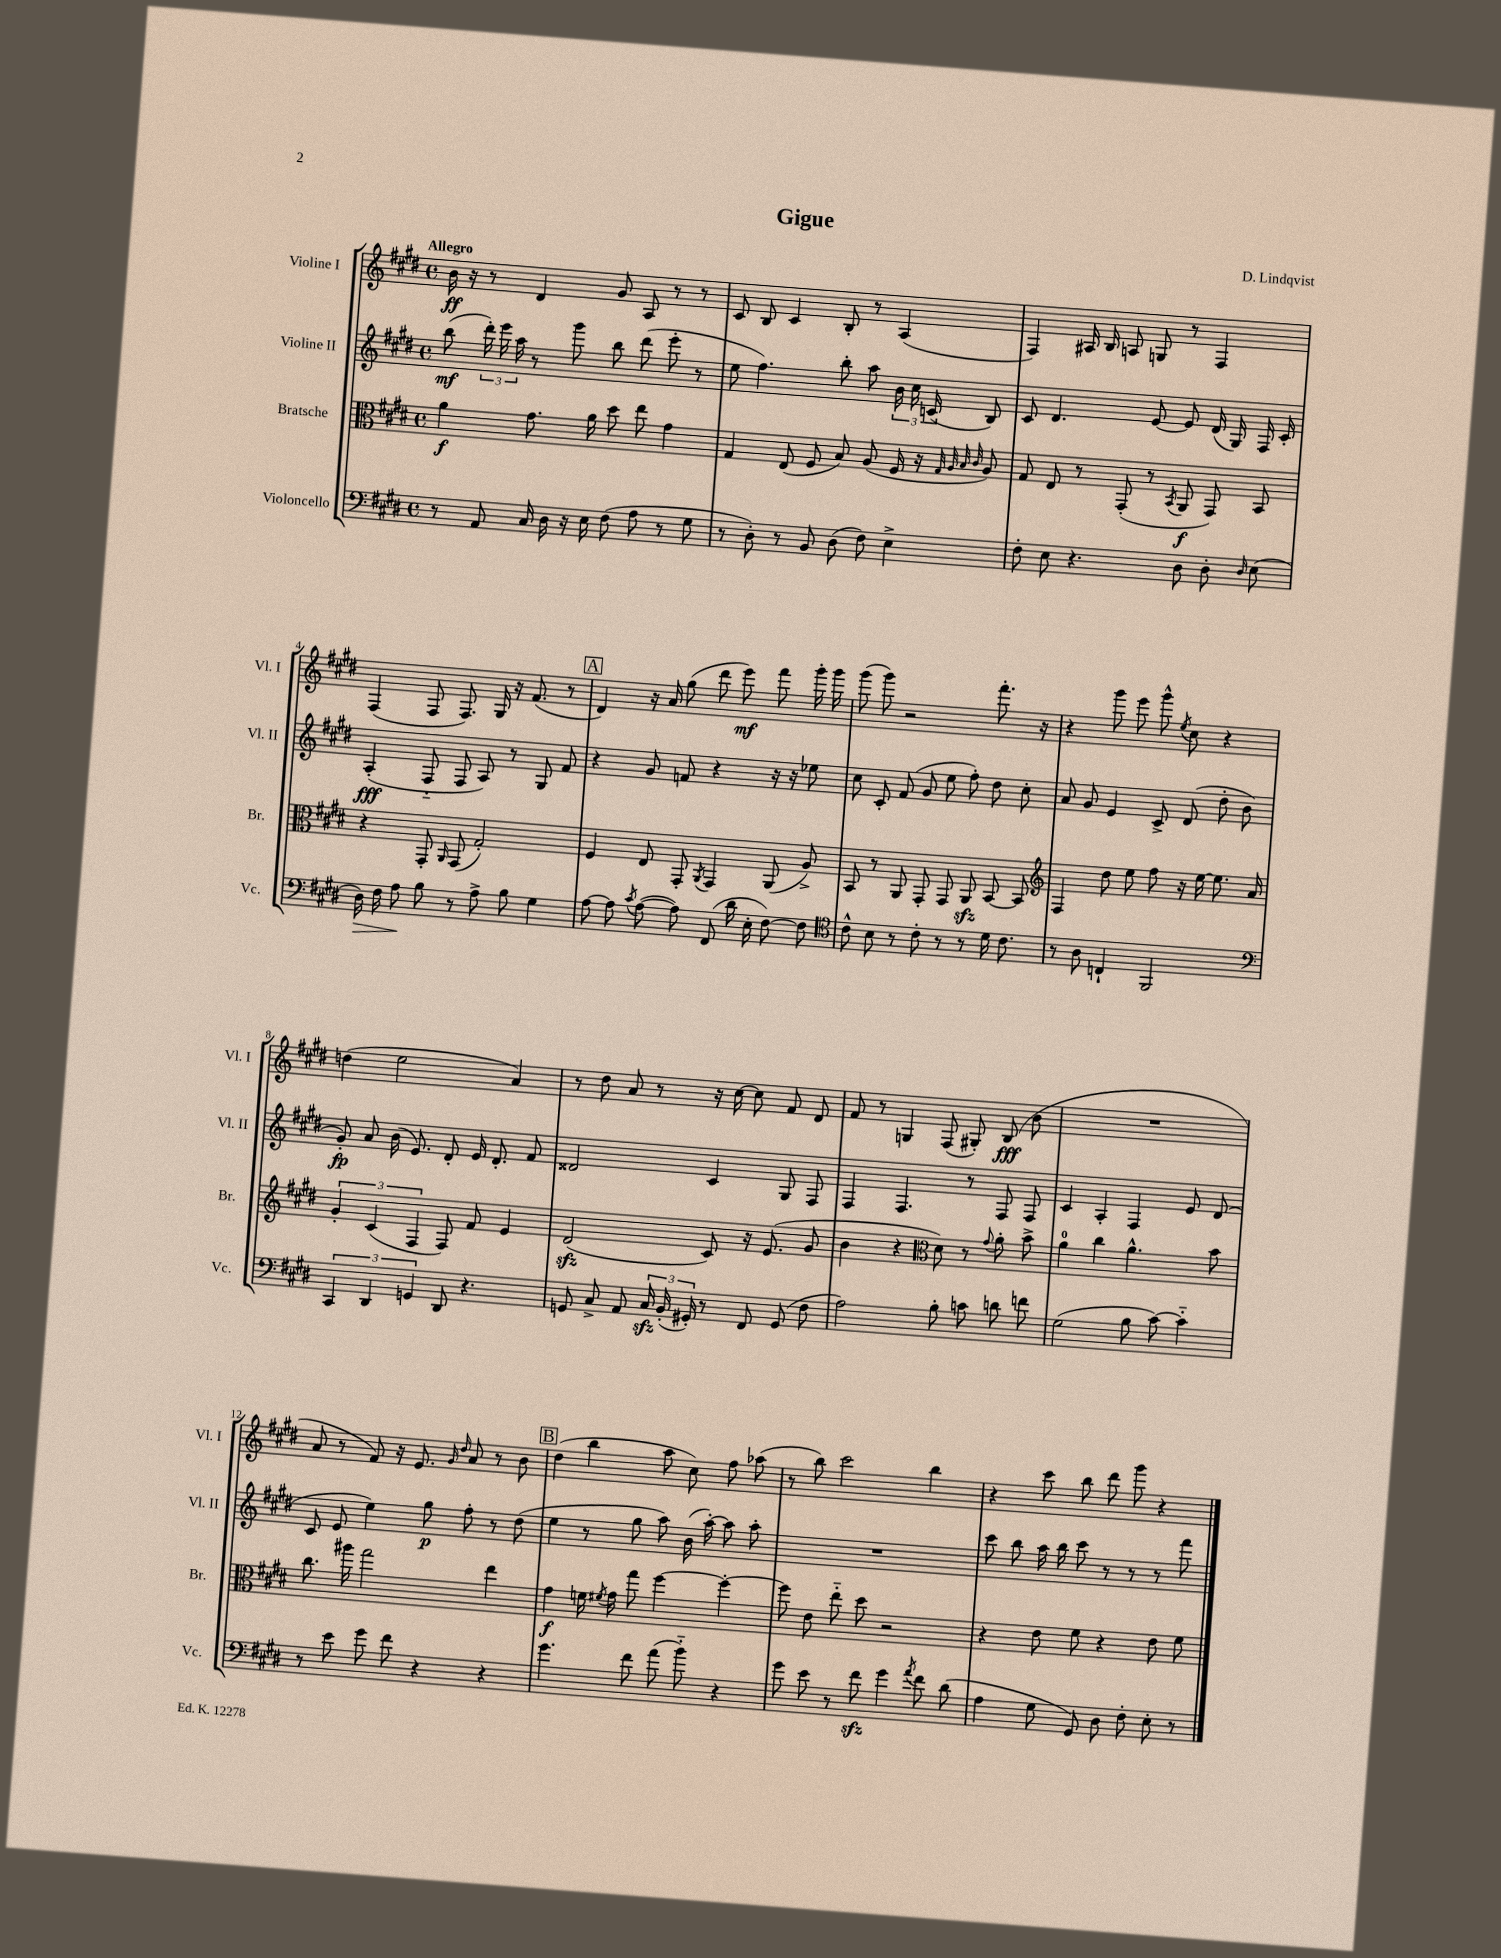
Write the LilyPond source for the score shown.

\header { title = "Gigue" composer = "D. Lindqvist" }
<<
\new StaffGroup <<
\new Staff = "s0" \with { instrumentName = "Violine I" shortInstrumentName = "Vl. I" } {
    \clef treble \key e \major \defaultTimeSignature \time 4/4 \tempo "Allegro"
    \autoBeamOff b'16\ff r16 r8 dis'4 gis'8 a8 r8 r8 |
    cis'8 b8 cis'4 b8-. r8 a4( |
    fis4) ais16 b16 a8 g8 r8 fis4 |
    fis4( fis8 fis8.) gis16 r16 fis'8.( r8 |
    \mark \markup { \box "A" } dis'4) r16 a'16 gis''8( dis'''8 e'''8\mf) fis'''8 gis'''16-. gis'''16 |
    gis'''8( gis'''8) r2 fis'''8.-. r16 |
    r4 gis'''8 e'''8 gis'''8-^ \acciaccatura { e''8 } cis''8 r4 |
    d''4( e''2 a'4) |
    r8 dis''8 a'8 r8 r16 cis''16~ cis''8 fis'8 dis'8 |
    fis'8 r8 g4 fis8( gis8-.) b8\fff( b'8 |
    R1 |
    a'8 r8 fis'8) r16 e'8. \grace { gis'16 dis''16 } a'8 r8 b'8 |
    \mark \markup { \box "B" } dis''4( b''4 a''8 cis''8) fis''8 aes''8( |
    r8 b''8) cis'''2 b''4 |
    r4 cis'''8 b''8 dis'''8 gis'''8 r4 \bar "|." |
}
\new Staff = "s1" \with { instrumentName = "Violine II" shortInstrumentName = "Vl. II" } {
    \clef treble \key e \major \defaultTimeSignature \time 4/4
    \autoBeamOff b''8\mf( \tuplet 3/2 { dis'''16-.) e'''16 a''16 } r8 gis'''8 b''8 dis'''8( e'''8-. r8 |
    e''8 fis''4.) b''8-. a''8 \tuplet 3/2 { b'16 cis''16 c'16( } b8) |
    cis'8 dis'4. e'8~ e'8 dis'16( gis16) fis16 cis'16-. |
    a4-.\fff( fis8-_ fis8 a8) r8 gis8 fis'8 |
    \mark \markup { \box "A" } r4 gis'8 f'8 r4 r16 r16 ees''8 |
    cis''8 cis'8-. fis'8( gis'8 e''8 fis''8-.) dis''8 cis''8-. |
    a'8 gis'8 e'4 cis'8-> dis'8( dis''8-. b'8 |
    gis'8-.\fp) a'8 b'16( e'8.) dis'8-. e'16 dis'8.-. fis'8 |
    disis'2 cis'4 gis8 fis8 |
    fis4 fis4. r8 fis8 fis8 |
    cis'4 a4-. fis4 e'8 dis'8( |
    cis'8 e'8 e''4) gis''8\p fis''8-. r8 dis''8( |
    \mark \markup { \box "B" } e''4 r8 gis''8 a''8) b'16( a''16~-.) a''8 a''8-. |
    R1 |
    cis'''8 b''8 a''16 b''16 cis'''8 r8 r8 r8 fis'''8 \bar "|." |
}
\new Staff = "s2" \with { instrumentName = "Bratsche" shortInstrumentName = "Br." } {
    \clef alto \key e \major \defaultTimeSignature \time 4/4
    \autoBeamOff a'4\f gis'8. a'16 dis''8 e''8 gis'4 |
    gis4 e8( fis8 b8) a8( fis16 r16 \grace { gis32 a32 b32 cis'32 } a8) |
    gis8 e8 r8 gis,8-.( r8 \acciaccatura { b,8 } a,8\f gis,8) b,8 |
    r4 gis,8-. \grace { a,16 } gis,8( gis2-.) |
    \mark \markup { \box "A" } fis4 e8 gis,8-. \acciaccatura { a,8 } gis,4 a,8( a8->) |
    b,8 r8 a,8 gis,8-. gis,8 a,8\sfz b,8~ b,8 |
    \clef treble fis4 dis''8 e''8 fis''8 r16 e''16~ e''8. a'16 |
    \tuplet 3/2 { gis'4-. cis'4( fis4 } fis8) fis'8 e'4 |
    dis'2\sfz( cis'8) r16 e'8.( gis'8 |
    b'4 r4 \clef alto dis'8) r8 \appoggiatura { gis'8 } a'8-. b'8-> |
    a'4-0 cis''4 a'4.-^ b'8 |
    cis''8. ais''16 gis''2 e''4 |
    \mark \markup { \box "B" } gis'4\f f'16 \acciaccatura { fis'8 } gis'16 gis''8 fis''4~ fis''4~-. |
    fis''8 e'8 e''8-_ dis''8 r2 |
    r4 e'8 fis'8 r4 e'8 fis'8 \bar "|." |
}
\new Staff = "s3" \with { instrumentName = "Violoncello" shortInstrumentName = "Vc." } {
    \clef bass \key e \major \defaultTimeSignature \time 4/4
    \autoBeamOff r8 a,8 cis16 dis16 r16 e16 fis8( a8 r8 gis8 |
    r8 dis8-.) r8 b,8 dis8( fis8) e4-> |
    fis8-. e8 r4. dis8 dis8-. \grace { dis16 } e8( |
    dis16\>) fis16 a8\! b8 r8 a8-> b8 gis4 |
    \mark \markup { \box "A" } a8~ a8 \acciaccatura { cis'8 } a8~( a8) fis,8( dis'16 e16-. fis8~) fis8 |
    \clef tenor cis'8-^ b8 r8 cis'8-. r8 r8 dis'16 cis'8. |
    r8 a8 c4-! fis,2 |
    \clef bass \tuplet 3/2 { cis,4 dis,4 g,4 } dis,8 r4. |
    g,8 cis8-> a,8 \tuplet 3/2 { cis16\sfz b,16-.( gis,16-.) } r8 fis,8 gis,8( fis8 |
    a2) b8-. c'8 d'8 f'8 |
    gis2( b8 cis'8~) cis'4-_ |
    r8 e'8 gis'8 fis'8 r4 r4 |
    \mark \markup { \box "B" } gis'4. fis'8 a'8( b'8-_) r4 |
    gis'8 e'8 r8 fis'8\sfz gis'4 \acciaccatura { a'8 } fis'8 dis'8( |
    a4 gis8 gis,8) dis8 fis8-. e8-. r8 \bar "|." |
}
>>
>>
